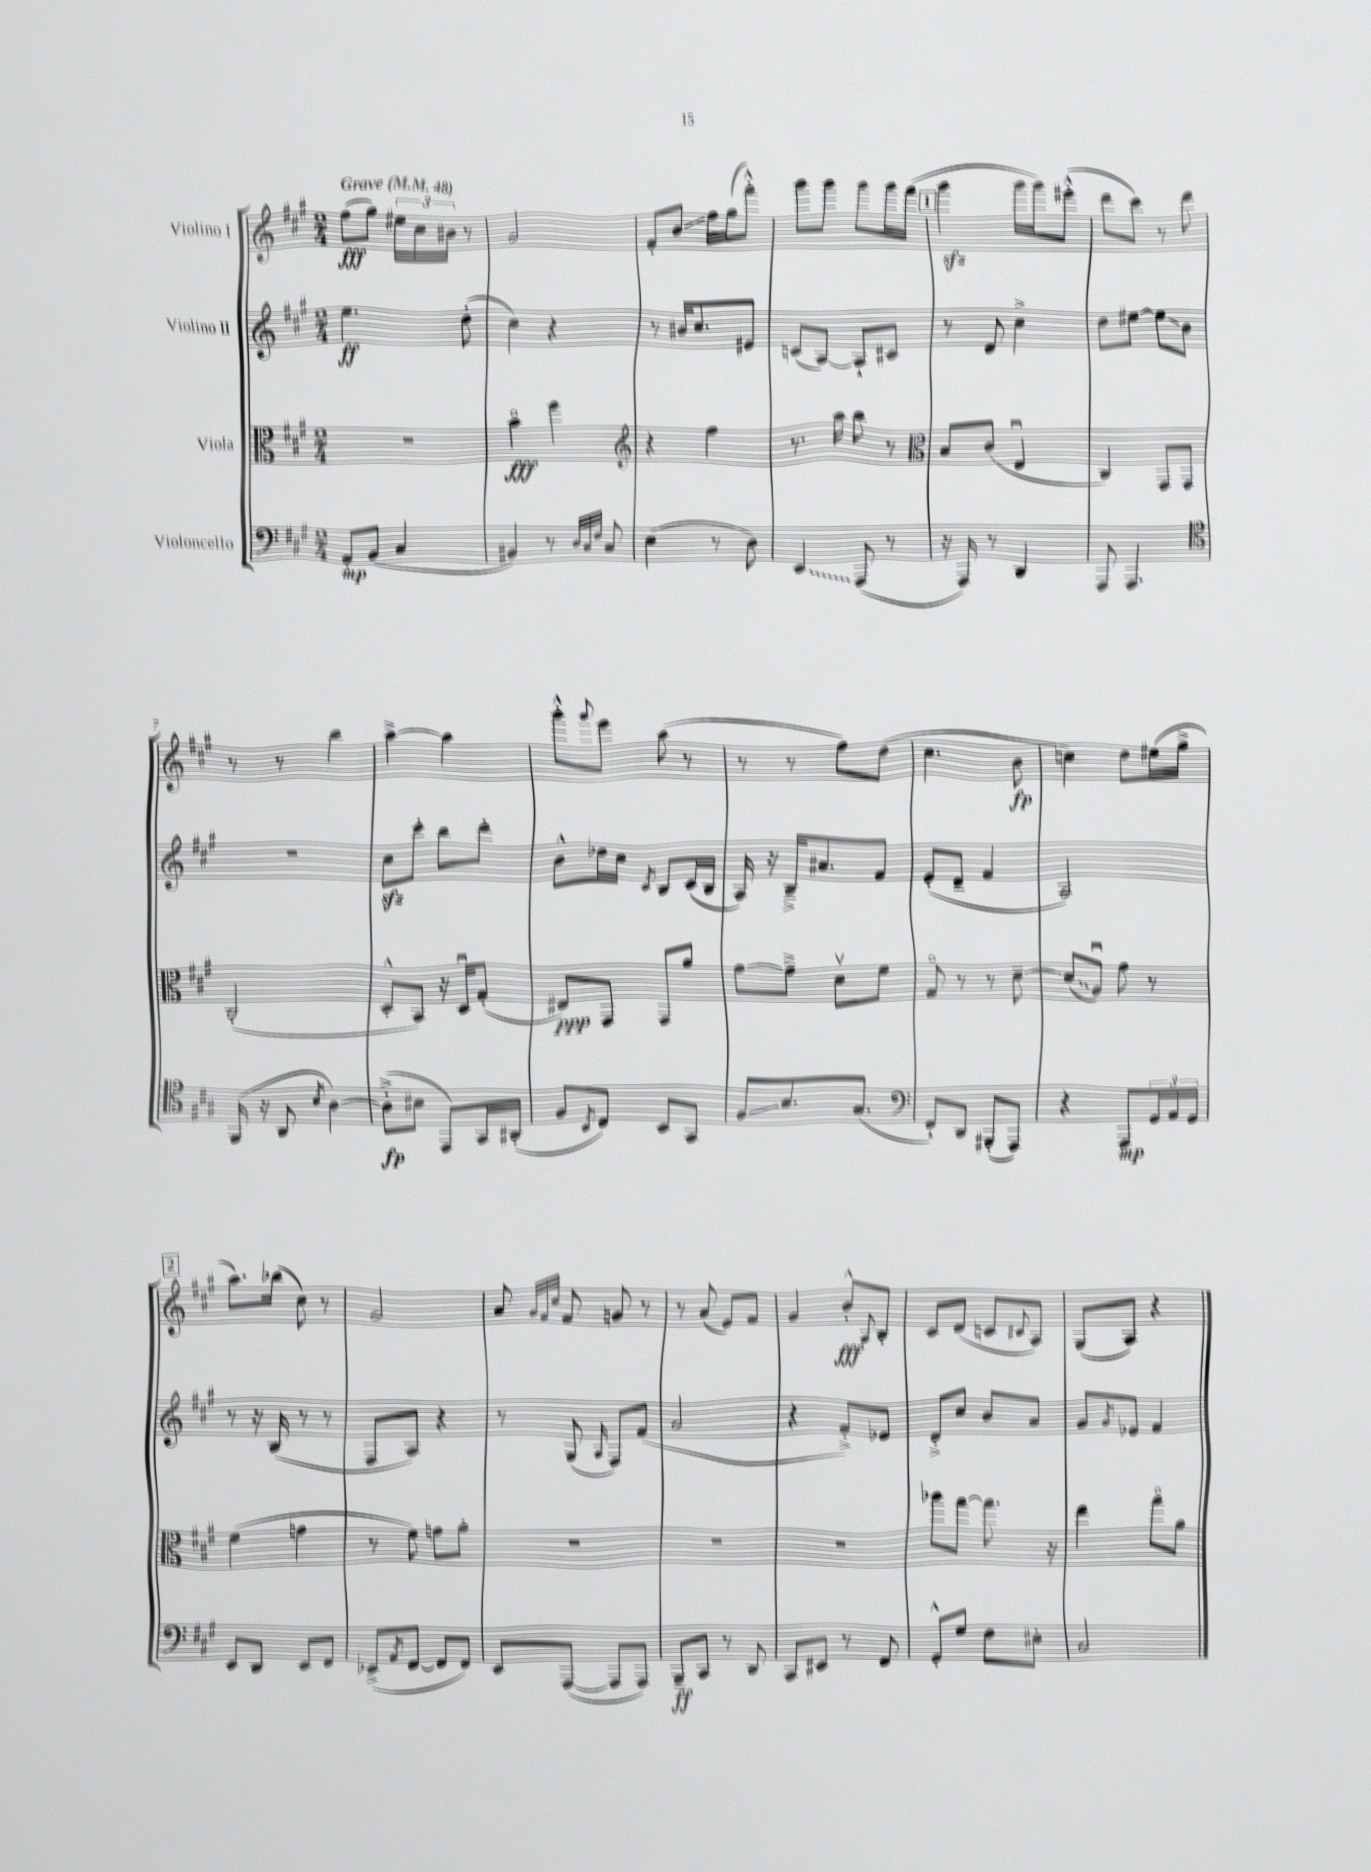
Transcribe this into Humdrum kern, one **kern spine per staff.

**kern	**kern	**kern	**kern
*staff4	*staff3	*staff2	*staff1
*clefF4	*clefC3	*clefG2	*clefG2
*k[f#c#g#]	*k[f#c#g#]	*k[f#c#g#]	*k[f#c#g#]
*M2/4	*M2/4	*M2/4	*M2/4
*MM48	*MM48	*MM48	*MM48
8AA'/L	2r	4.ee\	(8ff#\L
(8BB/J	.	.	8gg#\J)
4C#/	.	.	24ee#\LL
.	.	.	24cc#\
.	.	.	24b#\JJ
.	.	(8dd'\	8r
=	=	=	=
4BB#/)	4bo\	4cc#\)	2g#/
8r	4ff#\	4r	.
32qqD/LLL	.	.	.
32qqC#/	.	.	.
32qqF#/JJJ	.	.	.
8C#/	.	.	.
=	=	=	=
*	*clefG2	*	*
(4E\	4r	8r	8f#'/L
.	.	16b#/LK	8b/J
.	.	8.cc#/	.
8r	4ff#\	.	16ff#\LL
.	.	.	(16gg#\J
8D\)	.	8e#/J	8fff#'^^\J)
=	=	=	=
4EE/	8.r	(8c/L	8ggg#\L
.	.	[8A/J)	8ggg#\J
.	16aa\	.	.
(8AAA/	8bb\	8A`/]L	8ggg#\L
8r	8r	8c#/J	16ggg#\L
.	.	.	(16fff#\JJ
=	=	=	=
*	*clefC3	*	*
16r	8B/L	8r	4ggg#\
16AAA/)	.	.	.
8r	(8c#/J	8d/	.
4DD/	4Eu/	4cc#^\	16ggg#\LL
.	.	.	16ggg#\J)
.	.	.	(8eee#'^^\J
=	=	=	=
8AAA/	4C#/)	8dd\L	8ddd\L
4.AAA/	.	[8ee#\J	8ccc#\J)
.	8GG#/L	8ee#\]L	8r
.	8GG#/J	8b\J	8ddd\
=	=	=	=
*clefC4	*	*	*
(16FF#/	(2C#'/	2r	8r
16r	.	.	.
8AA/	.	.	8r
8qB/	.	.	.
[4A\)	.	.	4bb\
=	=	=	=
(8A'^\]L	8D'^^/L	8cc#\L	[4aa^\
8B#\J	8BB/J)	8ccc#'\J	.
8EE/L)	16r	8bb\L	4aa\]
.	16Du/LK	.	.
16GG#/L	(8G#'/J	8ddd'\J	.
(16AA#'/JJ	.	.	.
=	=	=	=
8F#/L	8E#/L)	8b^^\L	8ggg#'^^\L
8qBB/	.	.	8qqggg#/
8C#/J)	8GG#/J	16dd-\L	8eee\J
.	.	16cc#\JJ	.
.	.	8qc#/	.
8BB/L	8GG#/L	8B/L	(8aa\
8GG#/J	8a/J	(16c#/L	8r
.	.	16B/JJ	.
=	=	=	=
8F#/L	[8g#\L	16A/)	8r
.	.	16r	.
8.B/	8g#~^\]J	16B~^/LK	8r
.	.	8.a#/	.
.	8dv\L	.	8ff#\L)
(8.G#/J	.	.	.
.	8f#\J	8f#/J	(8dd\J
=	=	=	=
*clefF4	*	*	*
8FF#`/L)	8G#o/	(8e'/L	4.cc#\
8DD/J	8r	8d~/J	.
(8BBB#'/L	8r	4f#/	.
8AAA/J)	[8d~\	.	8b\
=	=	=	=
4r	(8d/]L	2A/)	4cc\)
.	8Au/J)	.	.
8AAA/L	8g#\	.	8dd\L
24GG#/L	8r	.	(16ee#\L
24AA/	.	.	.
.	.	.	16gg#^\JJ
24GG#/JJ	.	.	.
=	=	=	=
8EE/L	(4f#\	8r	8.aa\L)
8DD/J	.	16r	.
.	.	(16B/	(16bb-\Jk
8EE/L	4g\	8r	8cc#\)
8FF#/J	.	8r	8r
=	=	=	=
(8EE-^/L	8r	8F#/L	2g#/
8qAA/	.	.	.
[8FF#/J	8f#\)	8A/J)	.
8FF#/]L	8g\L	4r	.
8FF#/J)	8a'\J	.	.
=	=	=	=
8EE/L	2r	8r	8a/
.	.	.	32qqg#/LLL
.	.	.	32qqf#/
.	.	.	32qqcc#/JJJ
([8AAA/J	.	(8G#/	8f#/
.	.	16qqA/	.
8AAA/]L	.	8F#/L)	8g/
8AAA/J)	.	(8f#/J	8r
=	=	=	=
8BBB~/L	2r	2a/	8r
8CC#/J	.	.	(8a/
8r	.	.	8e/L)
8DD/	.	.	8f#/J
=	=	=	=
8CC#/L	2r	4r	4g#/
8EE#/J	.	.	.
8r	.	8f#'^/L)	8b'^^/L
.	.	.	8qqA/
8FF#/	.	8e-/J	8B'/J
=	=	=	=
8GG#'^^/L	8aa-\L	8d'^/L	8c#/L
8G#/J	[8gg#\J	8cc#/J	(8d/J
8F#\L	8.gg#\]	8b/L	8c/L
.	.	.	8qqc#/
8E#'\J	.	8a/J	8A/J)
.	16r	.	.
=	=	=	=
2C#/	4ee\	8g#/L	(8G#/L
.	.	8qg#/	.
.	.	8e-/J	8A/J)
.	8gg#o\L	4f#/	4r
.	8a\J	.	.
==	==	==	==
*-	*-	*-	*-
